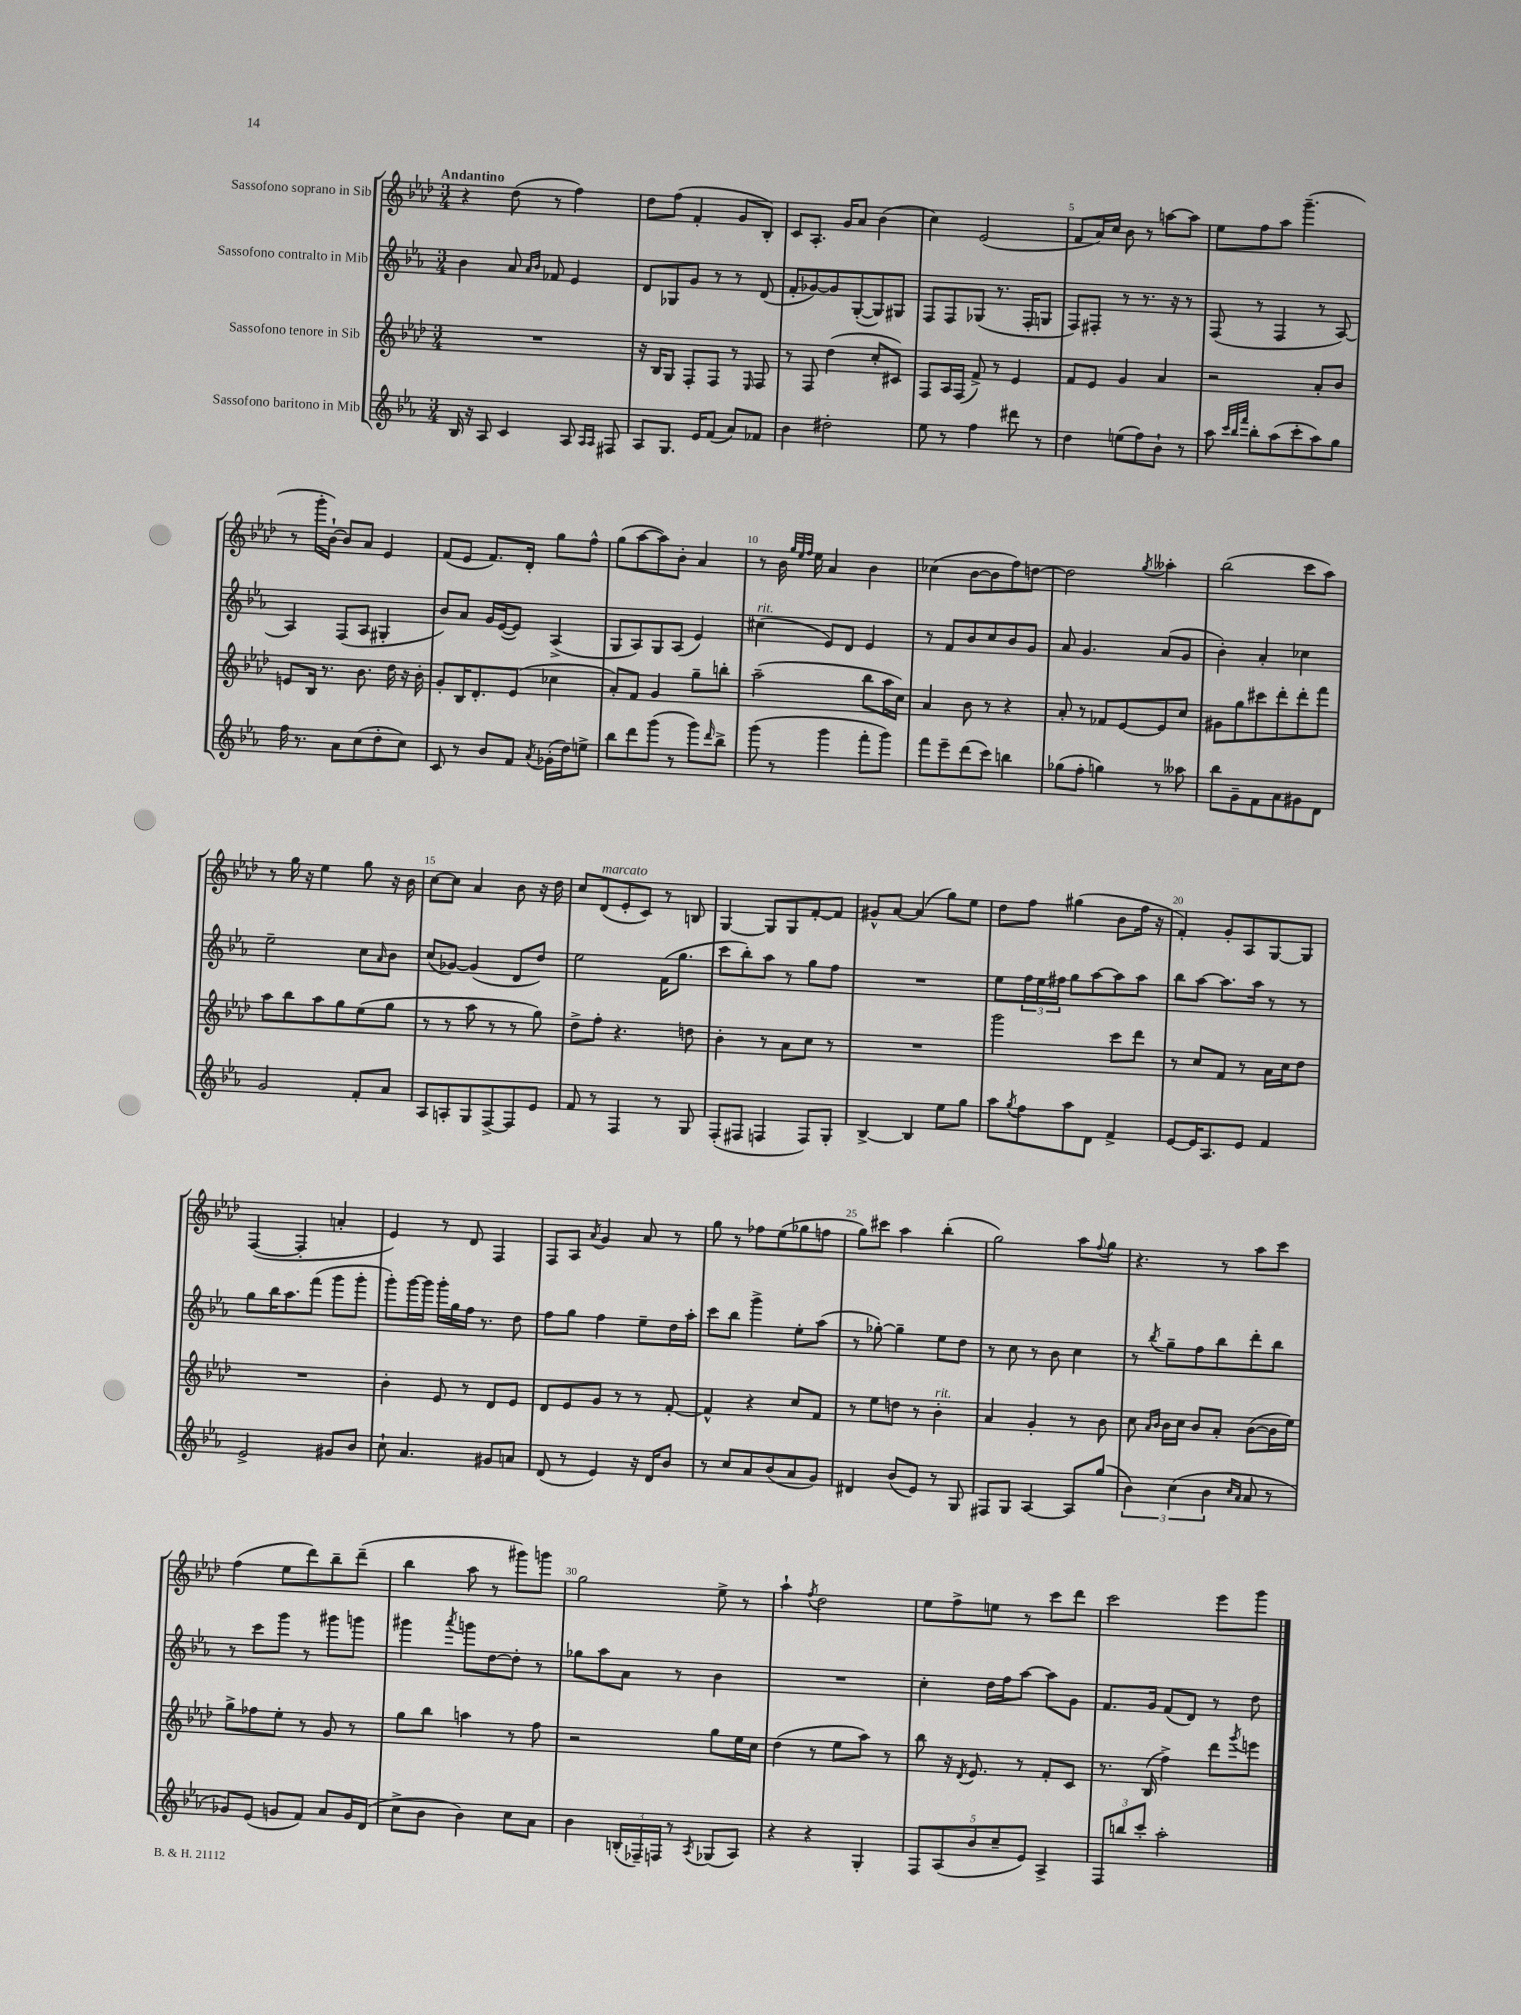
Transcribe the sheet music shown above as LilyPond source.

<<
\new StaffGroup <<
\new Staff = "s0" \with { instrumentName = "Sassofono soprano in Sib" } {
    \clef treble \key aes \major \numericTimeSignature \time 3/4 \tempo "Andantino"
    r4 des''8( r8 f''4) |
    des''8 f''8( f'4-. g'8 bes8-.) |
    c'8 aes8.-. g'16 aes'8 bes'4( |
    c''4) ees'2( |
    f'8 aes'16) c''16 bes'8 r8 a''8~ a''8 |
    ees''8 f''8 aes''8 g'''4.--( |
    r8 g'''16-. bes'16~-!) bes'8 aes'8 ees'4 |
    f'8( ees'8 f'8.) des'16-. g''8 f''8-^ |
    g''8( aes''8~ aes''8) bes'8-. aes'4 |
    r8 bes'16 \grace { g''32 ees''32 f''32 } ees''16 aes'4 bes'4 |
    ces''4( bes'8~ bes'8 f''8) d''8~ |
    d''2 \acciaccatura { g''8 } aeses''4-. |
    bes''2( c'''8 aes''8) |
    r8 g''16 r16 ees''4 g''8 r16 bes'16 |
    c''8~ c''8 aes'4 bes'8 r16 des''16 |
    c''8 des'8^\markup { \italic "marcato" }( ees'8-. c'8) r8 b8 |
    g4~ g8 g8 f'8~-. f'8 |
    gis'8-^ aes'8~ aes'4( g''8) ees''8 |
    des''8 f''8 gis''4( bes'8 f''16 r16 |
    f'4-.) g'8-. aes8 g8~ g8 |
    f4~( f4-. a'4-. |
    ees'4) r8 des'8 f4 |
    f8 aes8 \acciaccatura { aes'8 } g'4 aes'8 r8 |
    g''8 r8 fes''8 ees''8( ges''8 f''8 |
    g''8) cis'''8 aes''4 bes''4-.( |
    g''2) aes''8 \appoggiatura { f''8 } g''8 |
    r4. r8 aes''8 c'''8 |
    f''4( ees''8 des'''8) bes''8-- des'''8--( |
    bes''4 aes''8 r8 gis'''8) g'''8 |
    g''2 ees''8-> r8 |
    aes''4-! \acciaccatura { f''8 } des''2 |
    ees''8 f''8-> e''8 r8 c'''8 des'''8 |
    c'''2 ees'''8 g'''8 \bar "|." |
}
\new Staff = "s1" \with { instrumentName = "Sassofono contralto in Mib" } {
    \clef treble \key ees \major \numericTimeSignature \time 3/4
    bes'4 aes'8 \grace { aes'16 bes'16 } fes'8 ees'4 |
    d'8 ges8 g'8 r8 r8 d'8( |
    f'8-. ges'8~) ges'8 g8~-.( g8) gis8 |
    f8 f8 ges8( r8. f16-. g8 |
    f8) fis8-. r8 r8. r16 r8 |
    f8( r8 f4 r8 aes8~) |
    aes4 f8( aes8 gis4-. |
    bes'8) aes'8 g'16 ees'16~( ees'8) aes4->( |
    g8 aes8) g8 aes8( ees'4) |
    cis''4^\markup { \italic "rit." }( ees'8) d'8 ees'4 |
    r8 f'8 bes'8 c''8 bes'8 g'8 |
    aes'8 g'4. aes'8( g'8 |
    bes'4-.) aes'4-. ces''4 |
    ees''2-- c''8 \grace { aes'16 } bes'8 |
    c''8( ges'8~) ges'4( d'8 d''8) |
    ees''2 f'16( g''8. |
    c'''8 bes''8-.) aes''8 r8 g''8 f''8 |
    R2. |
    ees''8 \tuplet 3/2 { f''16 ees''16 fis''16 } g''8 aes''8~ aes''8 aes''8 |
    bes''8 aes''8~ aes''8. aes''16 r8 r8 |
    g''8 bes''16 aes''8. f'''8( g'''8 g'''8-. |
    g'''8-.) g'''16~ g'''16 g'''16-. g''16 f''16 r8. d''8 |
    f''8 g''8 f''4 ees''8-- d''16 aes''16-. |
    c'''8 bes''8 g'''4-> ees''8-. aes''8( |
    r8 ges''8~-.) ges''4-- ees''8 d''8 |
    r8 c''8 r8 bes'8 c''4 |
    r8 \acciaccatura { bes''8 } g''8-- f''8 bes''8 d'''8-. bes''8 |
    r8 c'''8 g'''8 r8 gis'''8 g'''8 |
    gis'''4 \acciaccatura { aes'''8 } g'''8 d''8~ d''8-. r8 |
    ges''8 aes''8 aes'8 r8 bes'4 |
    R2. |
    c''4-. d''16 f''16 aes''8~ aes''8 g'8 |
    f'8. g'16 f'8( d'8) r8 d''8 \bar "|." |
}
\new Staff = "s2" \with { instrumentName = "Sassofono tenore in Sib" } {
    \clef treble \key aes \major \numericTimeSignature \time 3/4
    R2. |
    r16 bes16 g8 f8-. f8 r8 \grace { ees16 } f8 |
    r8 f8 des''4( c''8-. cis'8) |
    f8 aes16 f16( f'8->) r8 ees'4 |
    f'8 ees'8 g'4 aes'4 |
    r2 aes'8-. bes'8 |
    e'8 bes16 r8. bes'8. des''16 r16 bes'16-. |
    g'8-. bes16 des'8.-. ees'8( ces''4 |
    aes'8-.) f'8 g'4 g''8-- b''8-. |
    aes''2--( bes''8 aes''16 c''16) |
    aes'4 bes'8 r8 r4 |
    aes'8-. r8 fes'8 ees'8~ ees'8 c''8 |
    gis'8 g''8 cis'''8 des'''8-. des'''8-. f'''8 |
    aes''8 bes''8 aes''8 g''8 ees''8( g''8 |
    r8 r8 aes''8 r8 r8 g''8) |
    des''8-> f''8-. r4. d''8 |
    bes'4-. r8 aes'8 c''8 r8 |
    R2. |
    g'''2 c'''8 des'''8 |
    r8 c''8 f'8 r8 aes'16 c''16 des''8 |
    R2. |
    bes'4-. ees'8 r8 des'8 ees'8 |
    des'8 ees'8 g'8 r8 r8 f'8~-. |
    f'4-^ r4 c''8 f'8 |
    r8 ees''8 d''8 r8 bes'4-.^\markup { \italic "rit." } |
    aes'4 g'4-. r8 bes'8 |
    c''8 \grace { aes'16 bes'16 } bes'16 c''16 bes'8 aes'8-. bes'8~( bes'16 ees''16) |
    g''8-> fes''8 ees''8-. r8 g'8 r8 |
    g''8 bes''8 a''4 r8 f''8 |
    r2 g''8 ees''16 c''16 |
    des''4( r8 ees''8 aes''8) r8 |
    bes''8 r16 \acciaccatura { des'8 } ees'8. r8 f'8-. c'8 |
    r8. bes16( f''4->) des'''8 \acciaccatura { g'''8 } e'''8 \bar "|." |
}
\new Staff = "s3" \with { instrumentName = "Sassofono baritono in Mib" } {
    \clef treble \key ees \major \numericTimeSignature \time 3/4
    bes16 r16 aes8 c'4 aes8 \grace { aes16 aes16 } fis8 |
    aes8 g8. ees'16 f'8( aes'8) fes'8 |
    bes'4 dis''2-. |
    ees''8 r8 f''4 dis'''8 r8 |
    d''4 e''8( f''8) bes'8-! r8 |
    aes''8 \grace { c'''32 bes''32 f'''32 } bes''8-. aes''8( c'''8-. aes''8) g''8 |
    f''16 r8. aes'8 c''8( d''8-. c''8) |
    c'8 r8 bes'8 f'8 \acciaccatura { aes'8 } ges'16-.( d''16) e''8-> |
    bes''8 d'''8 g'''8( r8 g'''8) \grace { d'''16 } bes''8-> |
    g'''8( r8 g'''4 f'''8-. g'''8) |
    f'''8 ees'''8-- d'''8( c'''8) b''4 |
    ges''8( f''8-. g''4) r8 aeses''8 |
    bes''8 g'8-- f'8 aes'8 gis'8 d'8 |
    g'2 f'8-. aes'8 |
    aes8 a8-. g8 f8~-> f8 ees'8 |
    f'8 r8 f4 r8 g8 |
    f8-.( fis8 f4 f8) g8-. |
    bes4~-> bes4 ees''8 g''8 |
    aes''8 \acciaccatura { g''8 } f''8 aes''8 d'8 f'4-> |
    ees'8~ ees'16 aes8. ees'8 f'4 |
    ees'2-> gis'8 bes'8 |
    c''8-! aes'4. gis'8 a'8 |
    d'8( r8 ees'4) r16 d'16 bes'8 |
    r8 c''8 aes'8 bes'8( aes'8 g'8) |
    dis'4 bes'8( ees'8) r8 g8 |
    fis8 g8 aes4~ aes8 g''8( |
    \tuplet 3/2 { bes'4) c''4( bes'4 } \grace { c''16 aes'16 } aes'8 r8 |
    ges'8) ees'8( g'8 f'8) aes'8 g'16 d'16( |
    c''8-> bes'8 bes'4) c''8 aes'8 |
    bes'4 \tuplet 3/2 { b16-.( fes16--) f16 } r8 \acciaccatura { aes8 } ges8( aes8) |
    r4 r4 g4-. |
    \tuplet 5/4 { f8 aes8( bes'8 c''8-- ees'8) } aes4-> |
    \tuplet 3/2 { f8 b''8 c'''8-. } aes''2-. \bar "|." |
}
>>
>>
\layout { \context { \Score \override BarNumber.break-visibility = ##(#f #t #t) barNumberVisibility = #(every-nth-bar-number-visible 5) } }
